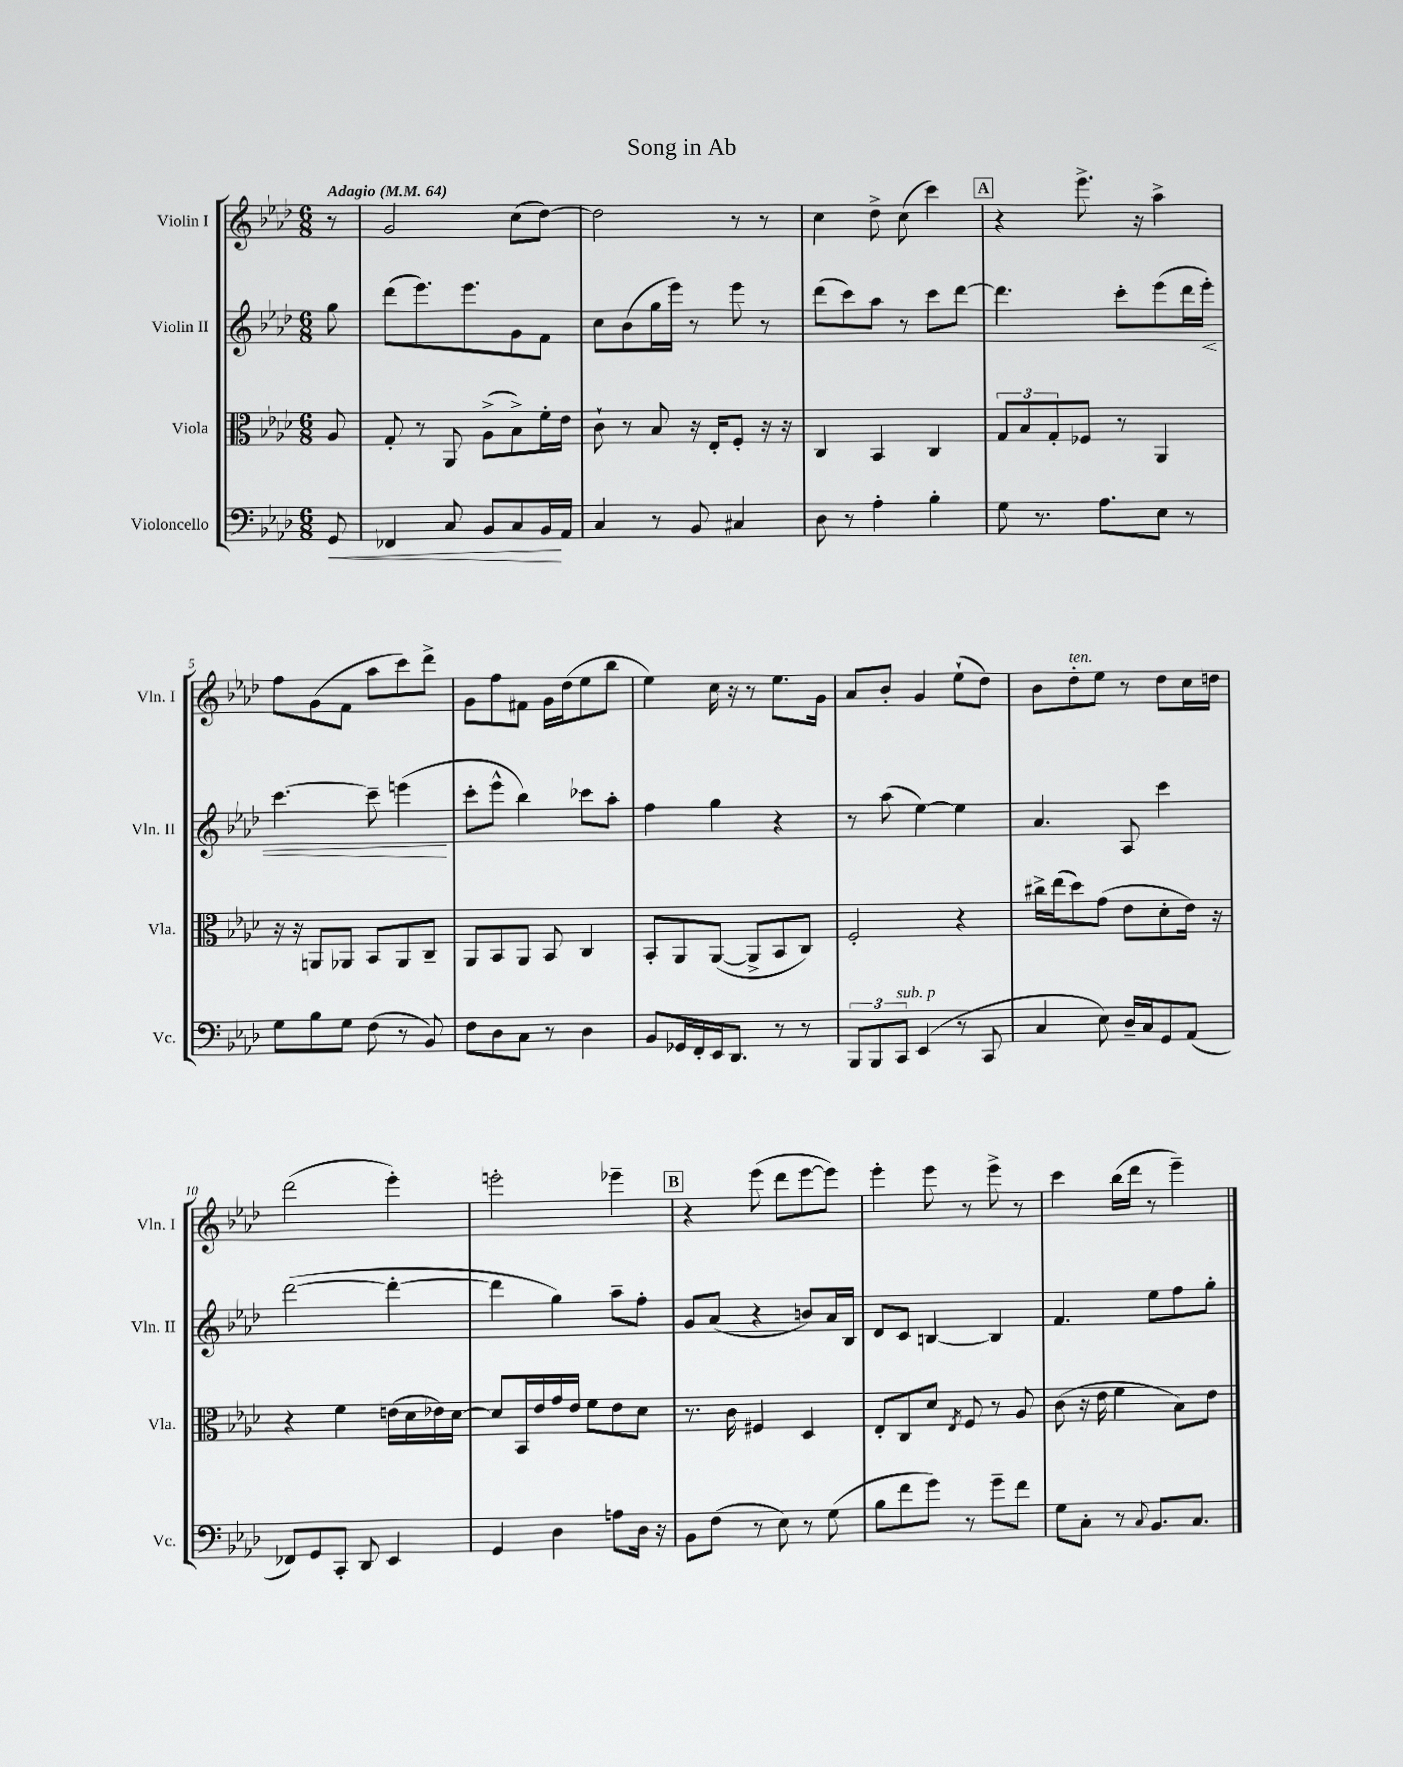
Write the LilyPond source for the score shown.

\header { title = "Song in Ab" }
<<
\new StaffGroup <<
\new Staff = "s0" \with { instrumentName = "Violin I" shortInstrumentName = "Vln. I" } {
    \clef treble \key aes \major \numericTimeSignature \time 6/8 \partial 8 \tempo "Adagio" 4 = 64
    r8 |
    g'2 c''8( des''8~) |
    des''2 r8 r8 |
    c''4 des''8-> c''8( c'''4) |
    \mark \markup { \box "A" } r4 ees'''8.-> r16 aes''4-> |
    f''8 g'8( f'8 aes''8 c'''8) des'''8-> |
    g'8 f''8 fis'8 g'16 des''16( ees''8 bes''8 |
    ees''4) c''16 r16 r8 ees''8. g'16 |
    aes'8 bes'8-. g'4 ees''8-!( des''8) |
    bes'8 des''8-.^\markup { \italic "ten." } ees''8 r8 des''8 c''16 d''16 |
    des'''2( ees'''4-.) |
    e'''2-. ees'''4-- |
    \mark \markup { \box "B" } r4 ees'''8( des'''8 ees'''8~ ees'''8) |
    ees'''4-. ees'''8 r8 ees'''8-> r8 |
    c'''4 bes''16( des'''16 r8 ees'''4--) \bar "|." |
}
\new Staff = "s1" \with { instrumentName = "Violin II" shortInstrumentName = "Vln. II" } {
    \clef treble \key aes \major \numericTimeSignature \time 6/8 \partial 8
    g''8 |
    des'''8( ees'''8.) ees'''8. g'8 f'8 |
    c''8 bes'8( g''16 ees'''16) r8 ees'''8 r8 |
    des'''8( c'''8) aes''8 r8 c'''8 des'''8~ |
    \mark \markup { \box "A" } des'''4. c'''8-. ees'''8( des'''16 ees'''16-.\<) |
    c'''4.~ c'''8-- e'''4\!( |
    c'''8-. ees'''8-^ bes''4) ces'''8 aes''8-. |
    f''4 g''4 r4 |
    r8 aes''8( ees''4~) ees''4 |
    aes'4. aes8 c'''4 |
    des'''2~( des'''4~-. |
    des'''4 g''4) aes''8-- f''8-. |
    \mark \markup { \box "B" } g'8 aes'8( r4 b'8) aes'16 bes16 |
    des'8 c'8 b4~ b4 |
    f'4. ees''8 f''8 g''8-. \bar "|." |
}
\new Staff = "s2" \with { instrumentName = "Viola" shortInstrumentName = "Vla." } {
    \clef alto \key aes \major \numericTimeSignature \time 6/8 \partial 8
    aes8 |
    g8-. r8 aes,8 aes8->( bes8->) f'16-. ees'16 |
    c'8-! r8 bes8 r16 ees16-. f8-. r16 r16 |
    c4 bes,4 c4 |
    \mark \markup { \box "A" } \tuplet 3/2 { g8 bes8 g8-. } fes8 r8 aes,4 |
    r16 r16 a,8 aes,8 bes,8 aes,8 c8-- |
    aes,8 bes,8 aes,8 bes,8 c4 |
    bes,8-. aes,8 aes,8~( aes,8-> bes,8 c8) |
    f2-. r4 |
    cis''16-> ees''16( des''8) g'8( ees'8 des'8-. ees'16) r16 |
    r4 f'4 e'16( des'16 ees'16) des'16~ |
    des'8 bes,16 ees'16 g'16 ees'16 f'8 ees'8 des'8 |
    \mark \markup { \box "B" } r8. c'16 fis4 des4 |
    ees8-. c8 des'8 \acciaccatura { ees8 } f8 r8 aes8 |
    c'8( r16 ees'16 f'4 bes8) ees'8 \bar "|." |
}
\new Staff = "s3" \with { instrumentName = "Violoncello" shortInstrumentName = "Vc." } {
    \clef bass \key aes \major \numericTimeSignature \time 6/8 \partial 8
    g,8\< |
    fes,4 c8 bes,8 c8 bes,16\! aes,16 |
    c4 r8 bes,8 cis4 |
    des8 r8 aes4-. bes4-. |
    \mark \markup { \box "A" } g8 r8. aes8. ees8 r8 |
    g8 bes8 g8 f8( r8 bes,8) |
    f8 des8 c8 r8 des4 |
    bes,8 ges,16 f,16-. ees,16 des,8. r8 r8 |
    \tuplet 3/2 { bes,,8 bes,,8 c,8^\markup { \italic "sub. p" } } ees,4( r8 c,8 |
    c4 ees8) des16-- c16 g,8 aes,8( |
    fes,8) g,8 c,8-. des,8 ees,4 |
    g,4 des4 a8 des16 r16 |
    \mark \markup { \box "B" } bes,8 f8( r8 ees8) r8 g8( |
    bes8 f'8 g'8) r8 g'8-- f'8 |
    g8 c8-. r8 \appoggiatura { c8 } bes,8. c8. \bar "|." |
}
>>
>>
